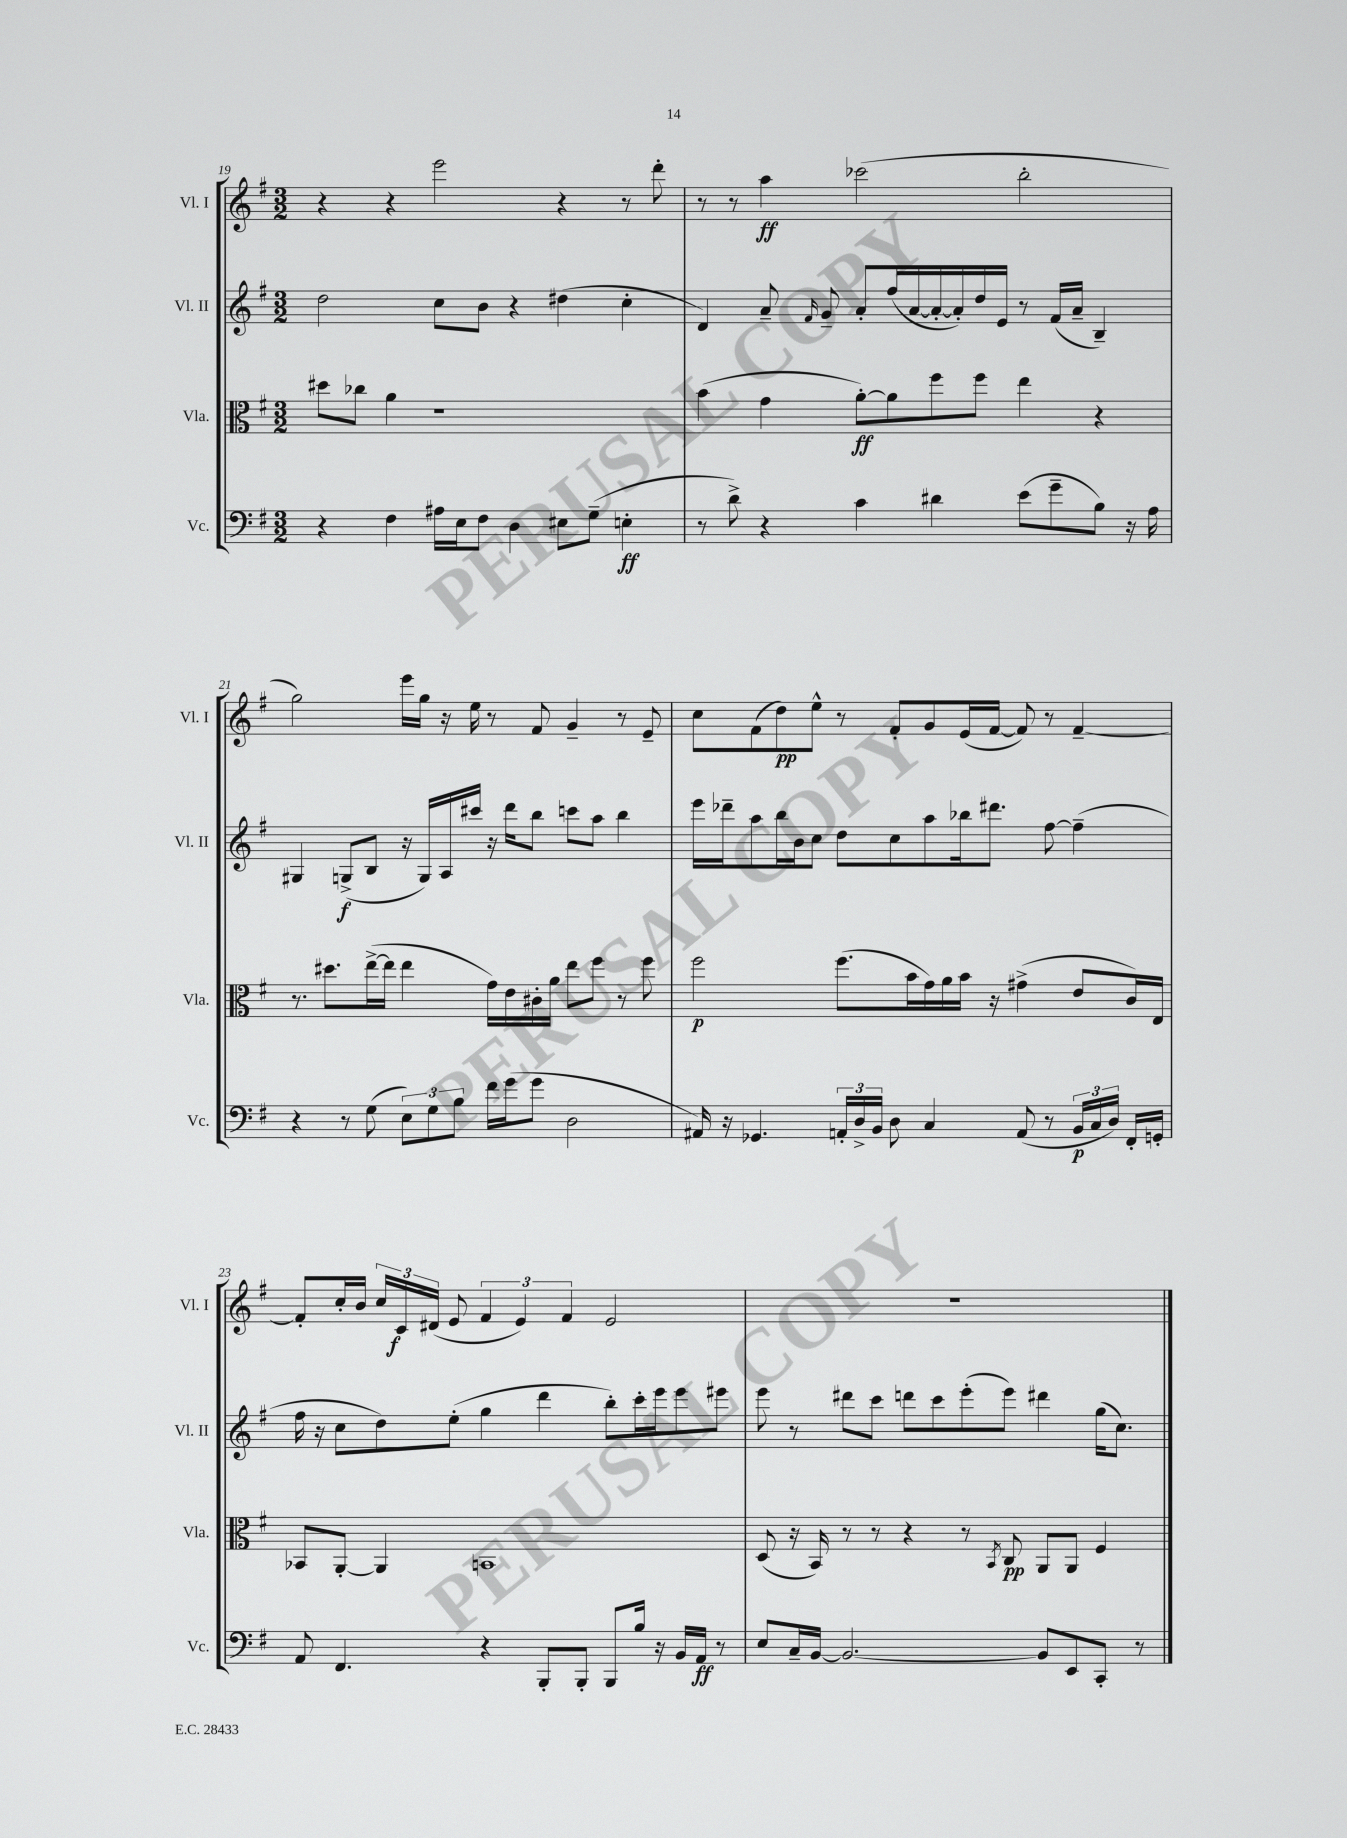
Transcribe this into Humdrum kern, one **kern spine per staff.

**kern	**kern	**kern	**kern
*staff4	*staff3	*staff2	*staff1
*clefF4	*clefC3	*clefG2	*clefG2
*k[f#]	*k[f#]	*k[f#]	*k[f#]
*M3/2	*M3/2	*M3/2	*M3/2
4r	8dd#	2dd	4r
.	8cc-	.	.
4F#	4a	.	4r
16A#	1r	8cc	2eee
16E	.	.	.
8F#	.	8b	.
4D	.	4r	.
8E#	.	(4dd#	4r
(8G~	.	.	.
4E'	.	4cc'	8r
.	.	.	8ddd'
=	=	=	=
8r	(4b	4d)	8r
8d^)	.	.	8r
4r	4g	8a~	4aa
.	.	16qqf#	.
.	.	8g~	.
4c	[8a')	8a'	(2ccc-
.	8a]	(16ff#	.
.	.	[16a	.
4d#	8ff#	16a'_	.
.	.	16a'])	.
.	8ff#	16dd	.
.	.	16e	.
(8e	4ee	8r	2bb'
8g~	.	(16f#	.
.	.	16a~	.
8B)	4r	4B~)	.
16r	.	.	.
16A	.	.	.
=	=	=	=
4r	8.r	4G#	2gg)
.	8.dd#	.	.
8r	.	(8G^	.
(8G	([16ee^	8B	.
.	16ee]	.	.
12E)	4ee	16r	16eee
.	.	16G)	16gg
12G	.	.	.
.	.	16A	16r
12B	.	.	.
.	.	16ccc#	16ee
16f#	16g)	16r	8r
(16g	16e	16ddd	.
8g	16c#'	8bb	8f#
.	16a	.	.
2D	8ee	8ccc	4g~
.	8ff#	8aa	.
.	8r	4bb	8r
.	8ff#	.	8e~
=	=	=	=
16AA#)	2ff#	16eee	8cc
16r	.	16ddd-~	.
4.GG-	.	8aa	(8f#
.	.	16bb	8dd)
.	.	16b	.
.	.	8cc	8ee^^
24AA'	(8.ff#	8dd	8r
24D^	.	.	.
24BB	.	.	.
8D	.	8cc	8f#'
.	16b	.	.
4C	16g)	8aa	8g
.	16a	.	.
.	16b	16bb-	(16e
.	16r	8.ddd#	[16f#
(8AA	(4g#^	.	8f#])
8r	.	[8ff#	8r
24BB	8e	(4ff#~]	[4f#~
24C	.	.	.
24D)	.	.	.
16FF#'	16c)	.	.
16GG'	16E	.	.
=	=	=	=
8AA	8BB-	16ff#	8f#']
.	.	16r	.
4.FF#	[8AA'	8cc	16cc'
.	.	.	16b
.	4AA]	8dd)	24cc
.	.	.	24c
.	.	.	(24d#
.	.	(8ee'	8e
4r	1BB	4gg	6f#
.	.	.	6e)
8BBB'	.	4ddd	.
.	.	.	6f#
8BBB'	.	.	.
8BBB	.	8bb')	2e
16B	.	16ccc'	.
16r	.	16eee	.
16BB	.	8eee	.
16AA	.	.	.
8r	.	8eee#	.
=	=	=	=
8E	(8D	8eee	1.r
16C~	16r	8r	.
[16BB	16BB)	.	.
2.BB_	8r	8ddd#	.
.	8r	8ccc	.
.	4r	8ddd	.
.	.	8ccc	.
.	8r	(8eee'	.
.	8qBB	.	.
.	8C	8eee)	.
8BB]	8AA	4ddd#	.
8EE	8AA	.	.
8CC'	4F#	(16gg	.
.	.	8.cc)	.
8r	.	.	.
==	==	==	==
*-	*-	*-	*-
